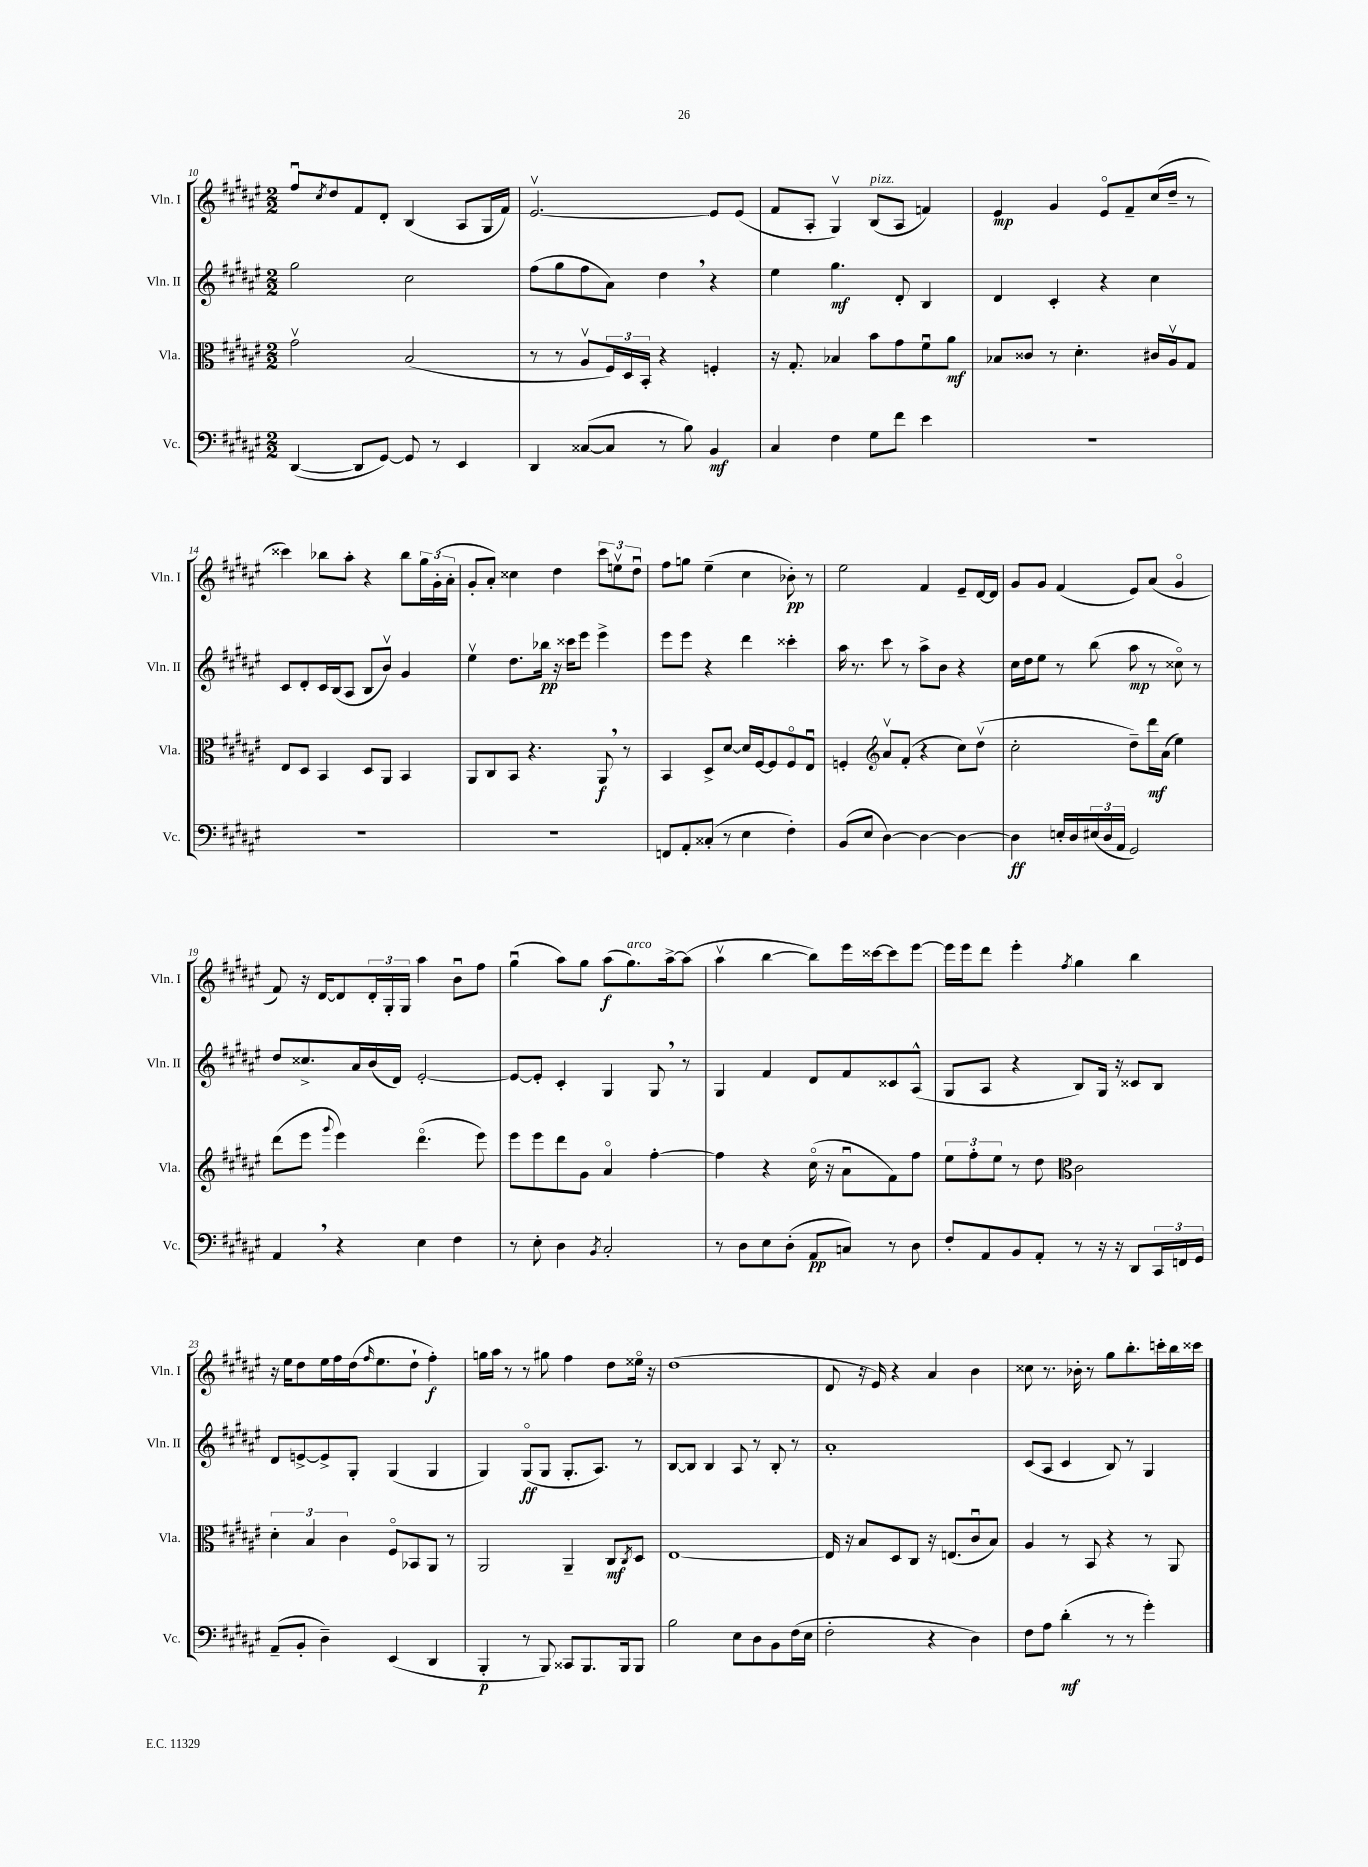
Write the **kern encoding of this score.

**kern	**kern	**kern	**kern
*staff4	*staff3	*staff2	*staff1
*clefF4	*clefC3	*clefG2	*clefG2
*k[f#c#g#d#a#e#]	*k[f#c#g#d#a#e#]	*k[f#c#g#d#a#e#]	*k[f#c#g#d#a#e#]
*M2/2	*M2/2	*M2/2	*M2/2
([4DD#/	2g#v\	2gg#\	8ff#u/L
.	.	.	8qcc#/
.	.	.	8dd#/
8DD#/]L	.	.	8f#/
[8GG#/J)	.	.	8d#'/J
8GG#/]	(2B/	2cc#\	(4B/
8r	.	.	.
4EE#/	.	.	8A#/L
.	.	.	16G#/L
.	.	.	16f#/JJ)
=	=	=	=
4DD#/	8r	(8ff#\L	[2.e#v/
.	8r	8gg#\	.
([8C##/L	8A#v/L	8ff#\	.
8C##/]J	24F#/L)	8a#\J)	.
.	24D#/	.	.
.	24BB'/JJ	.	.
8r	4r	4dd#\	.
8B\)	.	.	.
4BB/	4F'/	4r	8e#/]L
.	.	.	(8e#/J
=	=	=	=
4C#/	16r	4ee#\	8f#/L
.	8.G#'/	.	.
.	.	.	8A#'/J
4F#\	4B-/	4.gg#\	4G#v/)
8G#\L	8b\L	.	(8B/L
8f#\J	8g#\	8d#'/	8A#/J
4e#\	8f#u\	4B/	4f/)
.	8a#\J	.	.
=	=	=	=
1r	8B-/L	4d#/	4e#/
.	8c##/J	.	.
.	8r	4c#'/	4g#/
.	4.d#'\	.	.
.	.	4r	8e#o/L
.	.	.	8f#~/
.	16c#/LL	4cc#\	(16cc#/L
.	16A#v/J	.	16dd#~/JJ
.	8G#/J	.	8r
=	=	=	=
1r	8E#/L	8c#/L	4ccc##\)
.	8D#/J	8d#'/	.
.	4BB/	16c#/L	8bb-\L
.	.	(16B/J	.
.	.	8A#/J	8aa#'\J
.	8D#/L	8B/L	4r
.	8AA#/J	8bv/J)	.
.	4BB/	4g#/	8bb-\L
.	.	.	24gg#\L
.	.	.	(24g#'\
.	.	.	24a#'\JJ
=	=	=	=
1r	8AA#/L	4ee#v\	8g#'/L
.	8C#/	.	8a#'/J)
.	8BB/J	8.dd#\L	4cc##\
.	4.r	.	.
.	.	16bb-\Jk	.
.	.	16r	4dd#\
.	.	16ccc##\LK	.
.	.	8eee#\J	.
.	8AA#/	4eee#^\	12ccc#\L
.	.	.	12eev\
.	8r	.	.
.	.	.	12dd#u\J
=	=	=	=
8FF/L	4BB/	8eee#\L	8ff#\L
8AA#'/	.	8eee#\J	8gg\J
(8C##'/J	8D#^/L	4r	(4ee#~\
8r	[8d#/J	.	.
4E#\	16d#/]LL	4ddd#\	4cc#\
.	[16F#/J	.	.
.	8F#/]	.	.
4F#'\)	8F#o/	4ccc##'\	8b-'\)
.	8E#u/J	.	8r
=	=	=	=
(8BB/L	4F'/	16aa#\	2ee#\
.	.	8.r	.
8E#/J	.	.	.
*	*clefG2	*	*
[4D#\)	8a#v/L	8ccc#\	.
.	(8f#'/J	8r	.
4D#\_	4r	8aa#^\L	4f#/
.	.	8b\J	.
4D#\_	8cc#\L)	4r	8e#~/L
.	(8dd#v\J	.	[16d#/L
.	.	.	16d#/]JJ
=	=	=	=
4D#\]	2cc#'\	16cc#\LL	8g#/L
.	.	16dd#\J	.
.	.	8ee#\J	8g#/J
16E'/LL	.	8r	(4f#/
16D#/	.	.	.
(24E#/	.	(8bb\	.
24D#/	.	.	.
24AA#/JJ	.	.	.
2GG#/)	8dd#~\L)	8aa#\	8e#/L)
.	16ddd#\L	8r	(8a#/J
.	(16a#\JJ	.	.
.	4ee#\)	8cc##o\)	4g#o/
.	.	8r	.
=	=	=	=
4AA#/	(8ddd#\L	8dd#/L	8f#/)
.	8eee#\J	8.cc##^/	16r
.	.	.	[16d#/LK
.	8qqggg#/	.	.
4r	4eee#\)	.	8d#/]
.	.	16a#/L	.
.	.	(16b/	24d#'/L
.	.	.	24G#'/
.	.	16d#/JJ)	.
.	.	.	24G#/JJ
4E#\	(4.ddd#o\	[2e#'/	4aa#\
4F#\	.	.	8bu\L
.	8eee#\)	.	8ff#\J
=	=	=	=
8r	8eee#\L	8e#/_L	(4gg#u\
8E#'\	8eee#\	8e#'/]J	.
4D#\	8ddd#\	4c#'/	8aa#\L)
.	8g#\J	.	8gg#\J
8qBB/	.	.	.
2C#'/	4a#o/	4G#/	(8aa#\L
.	.	.	8.gg#\)
.	[4ff#'\	8G#/	.
.	.	.	[16aa#^\k
.	.	8r	(8aa#\]J
=	=	=	=
8r	4ff#\]	4G#/	4aa#v\
8D#\L	.	.	.
8E#\	4r	4f#/	[4bb\
(8D#'\J	.	.	.
8AA#/L	(16cc#o\	8d#/L	8bb\]L)
.	16r	.	.
8C/J)	8a#u\L	8f#/	16eee#\L
.	.	.	[16ccc##\J
8r	8f#\)	8c##/	8ccc##\]
8D#\	8ff#\J	(8A#^^/J	[8eee#\J
=	=	=	=
8F#'/L	12ee#\L	8G#/L	16eee#\]LL
.	.	.	16eee#\J
.	12ff#'\	.	.
8AA#/	.	8A#/J	8ddd#\J
.	12ee#\J	.	.
8BB/	8r	4r	4eee#'\
8AA#'/J	8dd#\	.	.
*	*clefC3	*	*
.	.	.	8qff#/
8r	2c#\	8B/L)	4gg#\
16r	.	16G#/Jk	.
16r	.	16r	.
8DD#/L	.	8c##/L	4bb\
24CC#/L	.	8B/J	.
24FF/	.	.	.
24GG#/JJ	.	.	.
=	=	=	=
(8AA#~/L	6d#'\	8d#/L	16r
.	.	.	16ee#\LK
8BB'/J	.	[8e^/	8dd#\
.	6B/	.	.
4D#~\)	.	8e^/]	16ee#\L
.	.	.	16ff#\
.	6c#\	.	.
.	.	8G#'/J	(16dd#\J
.	.	.	16qqff#/
.	.	.	8.ee#\
(4EE#/	8F#o/L	(4G#/	.
.	8BB-/	.	8dd#`\J
4DD#/	8AA#/J	4G#/	4ff#'\)
.	8r	.	.
=	=	=	=
4BBB'/	2AA#/	4G#/)	16gg\LL
.	.	.	16aa#\JJ
.	.	.	8r
8r	.	(8G#o/L	8r
8BBB/)	.	8G#/J	8gg#\
8CC##/L	4AA#~/	8.G#'/L	4ff#\
8.BBB/	.	.	.
.	.	8.A#/J)	.
.	8C#/L	.	8dd#\L
16BBB/k	.	.	.
.	8qC#/	.	.
8BBB/J	8D#/J	8r	16ee##o\Jk
.	.	.	16r
=	=	=	=
2B\	[1E#	[8B/L	(1dd#
.	.	8B/]J	.
.	.	4B/	.
8E#\L	.	8A#/	.
8D#\	.	8r	.
8BB\	.	8B'/	.
(16F#\L	.	8r	.
16E#\JJ	.	.	.
=	=	=	=
2F#'\	16E#/]	1a#'	8d#/
.	16r	.	.
.	8B/L	.	16r
.	.	.	16e#/)
.	8D#/	.	4r
.	8C#/J	.	.
4r	16r	.	4a#/
.	(8.E/L	.	.
4D#\)	8c#u/	.	4b\
.	8B/J)	.	.
=	=	=	=
8F#\L	4A#/	(8c#/L	8cc##\
8A#\J	.	8A#/J	8.r
(4d#'\	8r	4c#/	.
.	.	.	16b-'\
.	8BB/	.	8r
8r	4r	8B/)	8gg#\L
8r	.	8r	8.bb'\
4g#'\)	8r	4G#/	.
.	.	.	16ccc'\L
.	8AA#/	.	16bb\
.	.	.	16ccc##\JJ
==	==	==	==
*-	*-	*-	*-
